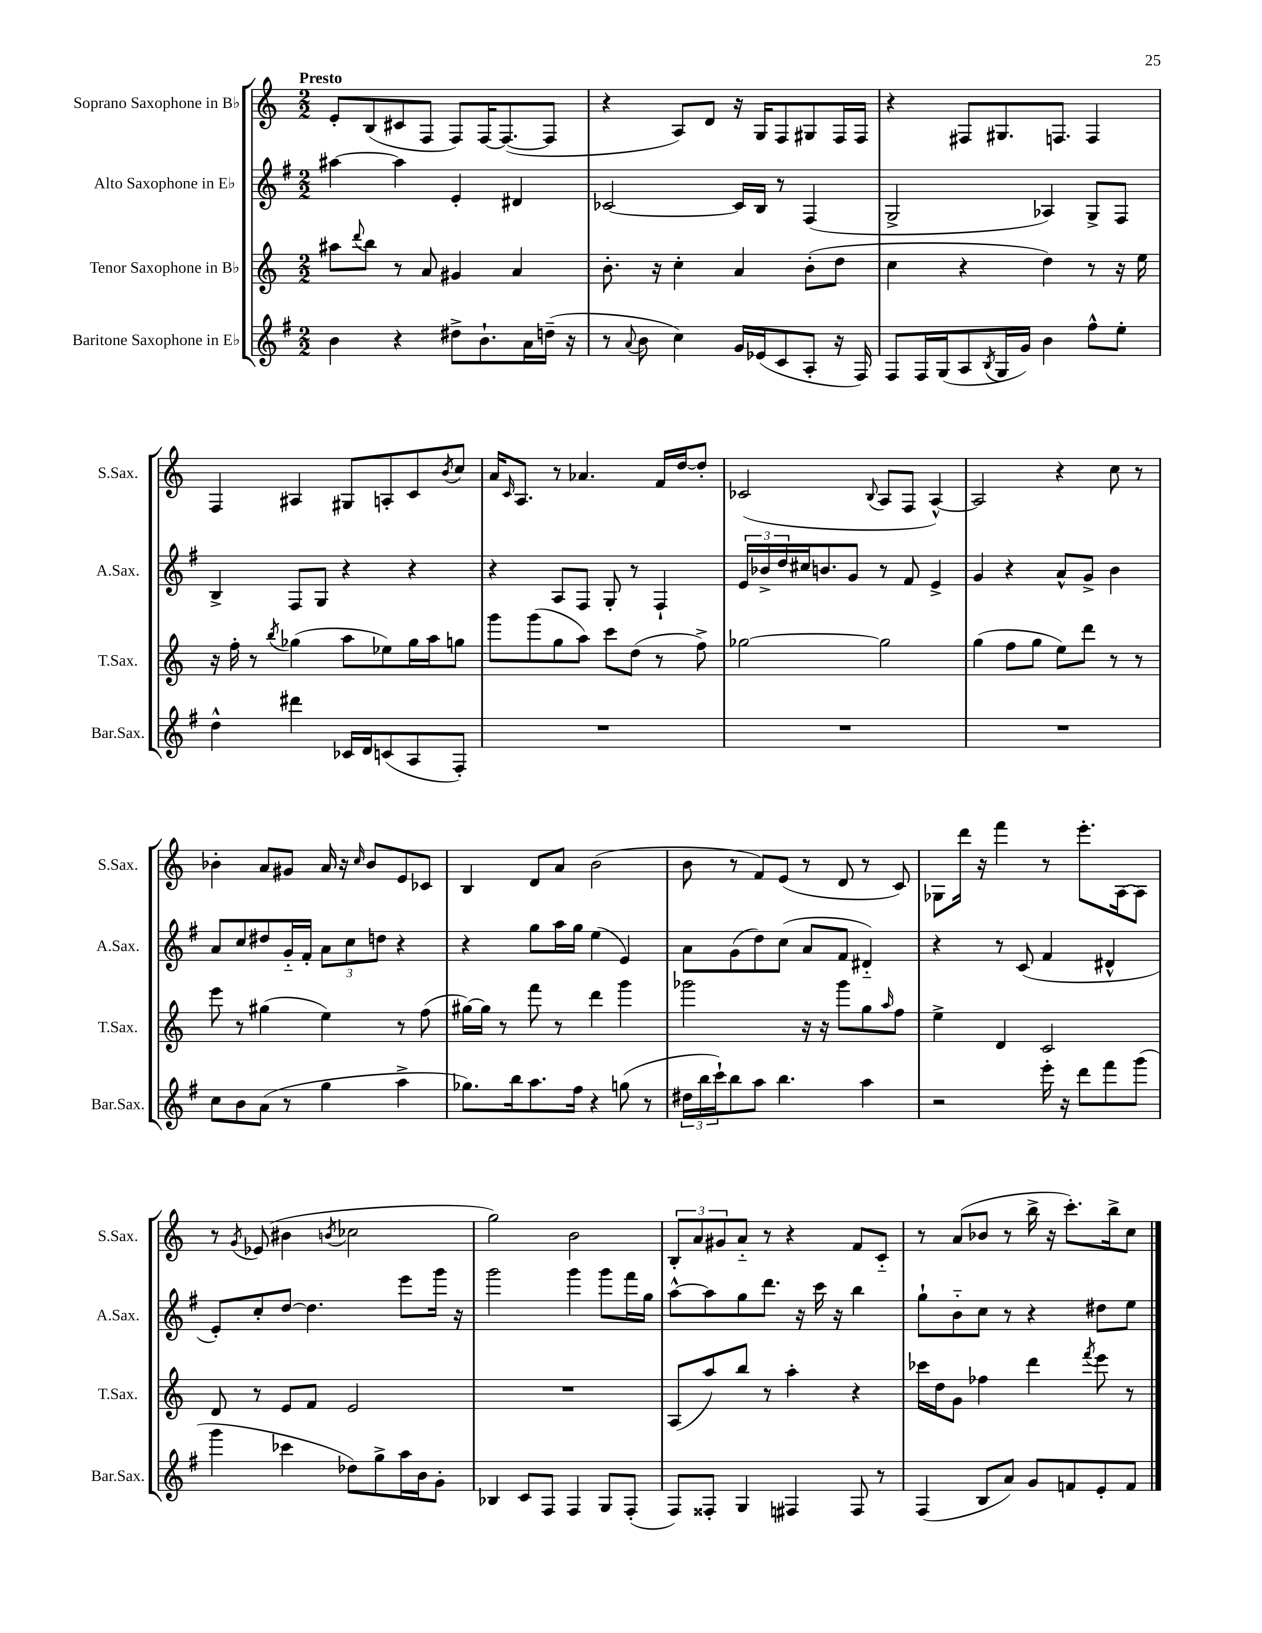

**kern	**kern	**kern	**kern
*part4	*part3	*part2	*part1
*staff4	*staff3	*staff2	*staff1
*I"Baritone Saxophone in E♭	*I"Tenor Saxophone in B♭	*I"Alto Saxophone in E♭	*I"Soprano Saxophone in B♭
*I'Bar.Sax.	*I'T.Sax.	*I'A.Sax.	*I'S.Sax.
*clefG2	*clefG2	*clefG2	*clefG2
*k[f#]	*k[]	*k[f#]	*k[]
*M2/2	*M2/2	*M2/2	*M2/2
=1	=1	=1	=1
!	!	!	!LO:TX:a:B:t=Presto
4b\	8aa#X\L	[4aa#X\	8e'/L
.	8qqddd/	.	.
.	8bb\J	.	(8B/
4r	8r	4aa#\]	8c#X/
.	8a/	.	8F/J
8dd#X^\L	4g#X/	4e'/	8F/L)
8.b`\	.	.	[16F/K
.	.	.	(8.F/_
.	4a/	4d#X/	.
16a\L	.	.	.
(16ddn~\JJ	.	.	8F/J]
16r	.	.	.
=2	=2	=2	=2
8r	8.b'\	[2c-X/	4r
8qqa/	.	.	.
8b\	.	.	.
.	16r	.	.
4cc\)	4cc'\	.	8A/L)
.	.	.	8d/J
16g/LL	4a/	16c-/LL]	16r
(16e-X/J	.	16B/JJ	16G/KL
8c/	.	8r	8F/
8A'/J	(8b'\L	(4F#/	8G#X/
16r	8dd\J	.	16F/L
16F#/)	.	.	16F/JJ
=3	=3	=3	=3
8F#/L	4cc\	2G^/	4r
16F#/L	.	.	.
(16G/J	.	.	.
8A/	4r	.	8F#X/L
8qB/	.	.	.
16G/L	.	.	8.G#X/
16g/JJ)	.	.	.
4b\	4dd\)	4A-X/)	.
.	.	.	8.Fn/J
8ff#^^\L	8r	8G^/L	4F/
8ee'\J	16r	8F#/J	.
.	16ee\	.	.
!!LO:LB:g=z
=4	=4	=4	=4
4dd^^\	16r	4B^/	4F/
.	16ff'\	.	.
.	8r	.	.
.	8qbb/	.	.
4ddd#X\	(4gg-X\	8F#/L	4A#X/
.	.	8G/J	.
16c-X/LL	8aa\L	4r	8G#X/L
16d/J	.	.	.
(8cn/	8ee-X\)	.	8An'/
8A/	16gg-\L	4r	8c/
.	16aa\J	.	.
.	.	.	8qb/
8F#'/J)	8ggn\J	.	8cc/J
=5	=5	=5	=5
1r	8ggg\L	4r	16a/KL
.	.	.	16qqc/
.	.	.	8.A/J
.	(8ggg\	.	.
.	8gg\	8A/L	8r
.	8aa\J)	8F#/J	4.a-X/
.	8ccc\L	8G'/	.
.	(8dd\J	8r	.
.	8r	4F#`/	16f/LL
.	.	.	[16dd/J
.	8ff^\)	.	8dd'/J]
=6	=6	=6	=6
1r	[2gg-X\	24e/LL	(2c-X/
.	.	24b-X^/	.
.	.	24dd/	.
.	.	16cc#X/J	.
.	.	8.bn/	.
.	.	8g/J	.
.	.	.	8qqB/
.	2gg-\]	8r	8A/L
.	.	8f#/	8F/J
.	.	4e^/	[4A^^/)
=7	=7	=7	=7
1r	(4gg\	4g/	2A/]
.	8ff\L	4r	.
.	8gg\J	.	.
.	8ee\L)	8a^^/L	4r
.	8ddd\J	8g^/J	.
.	8r	4b\	8cc\
.	8r	.	8r
!!LO:LB:g=z
=8	=8	=8	=8
8cc\L	8eee\	8a/L	4b-X'\
8b\	8r	8cc/	.
(8a\J	(4gg#X\	8dd#X/	8a/L
8r	.	16g/L	8g#X/J
.	.	16f#'/JJ	.
4gg\	4ee\)	12a\L	16a/
.	.	.	16r
.	.	12cc\	.
.	.	.	16qqcc/
.	.	.	8b-/L
.	.	12ddn\J	.
4aa^\	8r	4r	8e/
.	(8ff\	.	8c-X/J
=9	=9	=9	=9
8.gg-X\L)	[16gg#X\LL)	4r	4B/
.	16gg#\JJ]	.	.
.	8r	.	.
16bb\k	.	.	.
8.aa\	8fff\	8gg\L	8d/L
.	8r	16aa\L	8a/J
16ff#\Jk	.	16gg\JJ	.
4r	4ddd\	(4ee\	(2b\
(8ggn\	4ggg\	4e/)	.
8r	.	.	.
=10	=10	=10	=10
24dd#X\LL	2ggg-X\	8a\L	8b\
24bb\	.	.	.
24ccc`\J)	.	.	.
8bb\	.	(8g\	8r
8aa\J	.	8dd\)	8f/L)
4.bb\	.	(8cc\J	(8e/J
.	16r	8a/L	8r
.	16r	.	.
.	8ggg-\L	8f#/J	8d/
4aa\	8gg\	4d#X/)	8r
.	16qqaa/	.	.
.	8ff\J	.	8c/)
=11	=11	=11	=11
2r	4ee^\	4r	8G-X\L
.	.	.	16ddd\Jk
.	.	.	16r
.	4d/	8r	4fff\
.	.	(8c/	.
16eee'\	2c/	4f#/	8r
16r	.	.	.
8ddd\L	.	.	8.eee'\L
8fff#\	.	4d#X^^/	.
.	.	.	[16A\k
(8ggg\J	.	.	8A\J]
!!LO:LB:g=z
=12	=12	=12	=12
4ggg\	8d/	8e'/L)	8r
.	.	.	8qg/
.	8r	8cc'/	(8e-X/
4ccc-X\	8e/L	[8dd/J	4b#X\
.	8f/J	4.dd\]	.
.	.	.	8qbn/
8dd-X\L)	2e/	.	2cc-X\
8gg^\	.	.	.
16aa\L	.	8eee\L	.
16b\J	.	.	.
8g'\J	.	16ggg\Jk	.
.	.	16r	.
=13	=13	=13	=13
4B-X/	1r	2ggg\	2gg\)
8c/L	.	.	.
8F#/J	.	.	.
4F#/	.	4ggg\	2b\
8G/L	.	8ggg\L	.
(8F#'/J	.	16fff#\L	.
.	.	16gg\JJ	.
=14	=14	=14	=14
8F#/L)	(8A/L	[8aa^^\L	12B'/L
.	.	.	12a/
8F##X'/J	8aa/)	8aa\]	.
.	.	.	12g#X/
4G/	8bb/J	8gg\	8a/J
.	8r	8.ddd\J	8r
4F#X/	4aa'\	.	4r
.	.	16r	.
.	.	16ccc\	.
.	.	16r	.
8F#/	4r	4bb\	8f/L
8r	.	.	8c/J
=15	=15	=15	=15
(4F#/	16ccc-X\LL	8gg`\L	8r
.	16dd\J	.	.
.	8g\J	8b\	(8a/L
8B/L	4ff-X\	8cc\J	8b-X/J
8a/J)	.	8r	8r
8g/L	4ddd\	4r	16bb^\
.	.	.	16r
8fn/	.	.	8.ccc'\L)
.	8qfff/	.	.
8e'/	8eee\	8dd#X\L	.
.	.	.	16bb^\k
8f/J	8r	8ee\J	8cc\J
==	==	==	==
*-	*-	*-	*-
